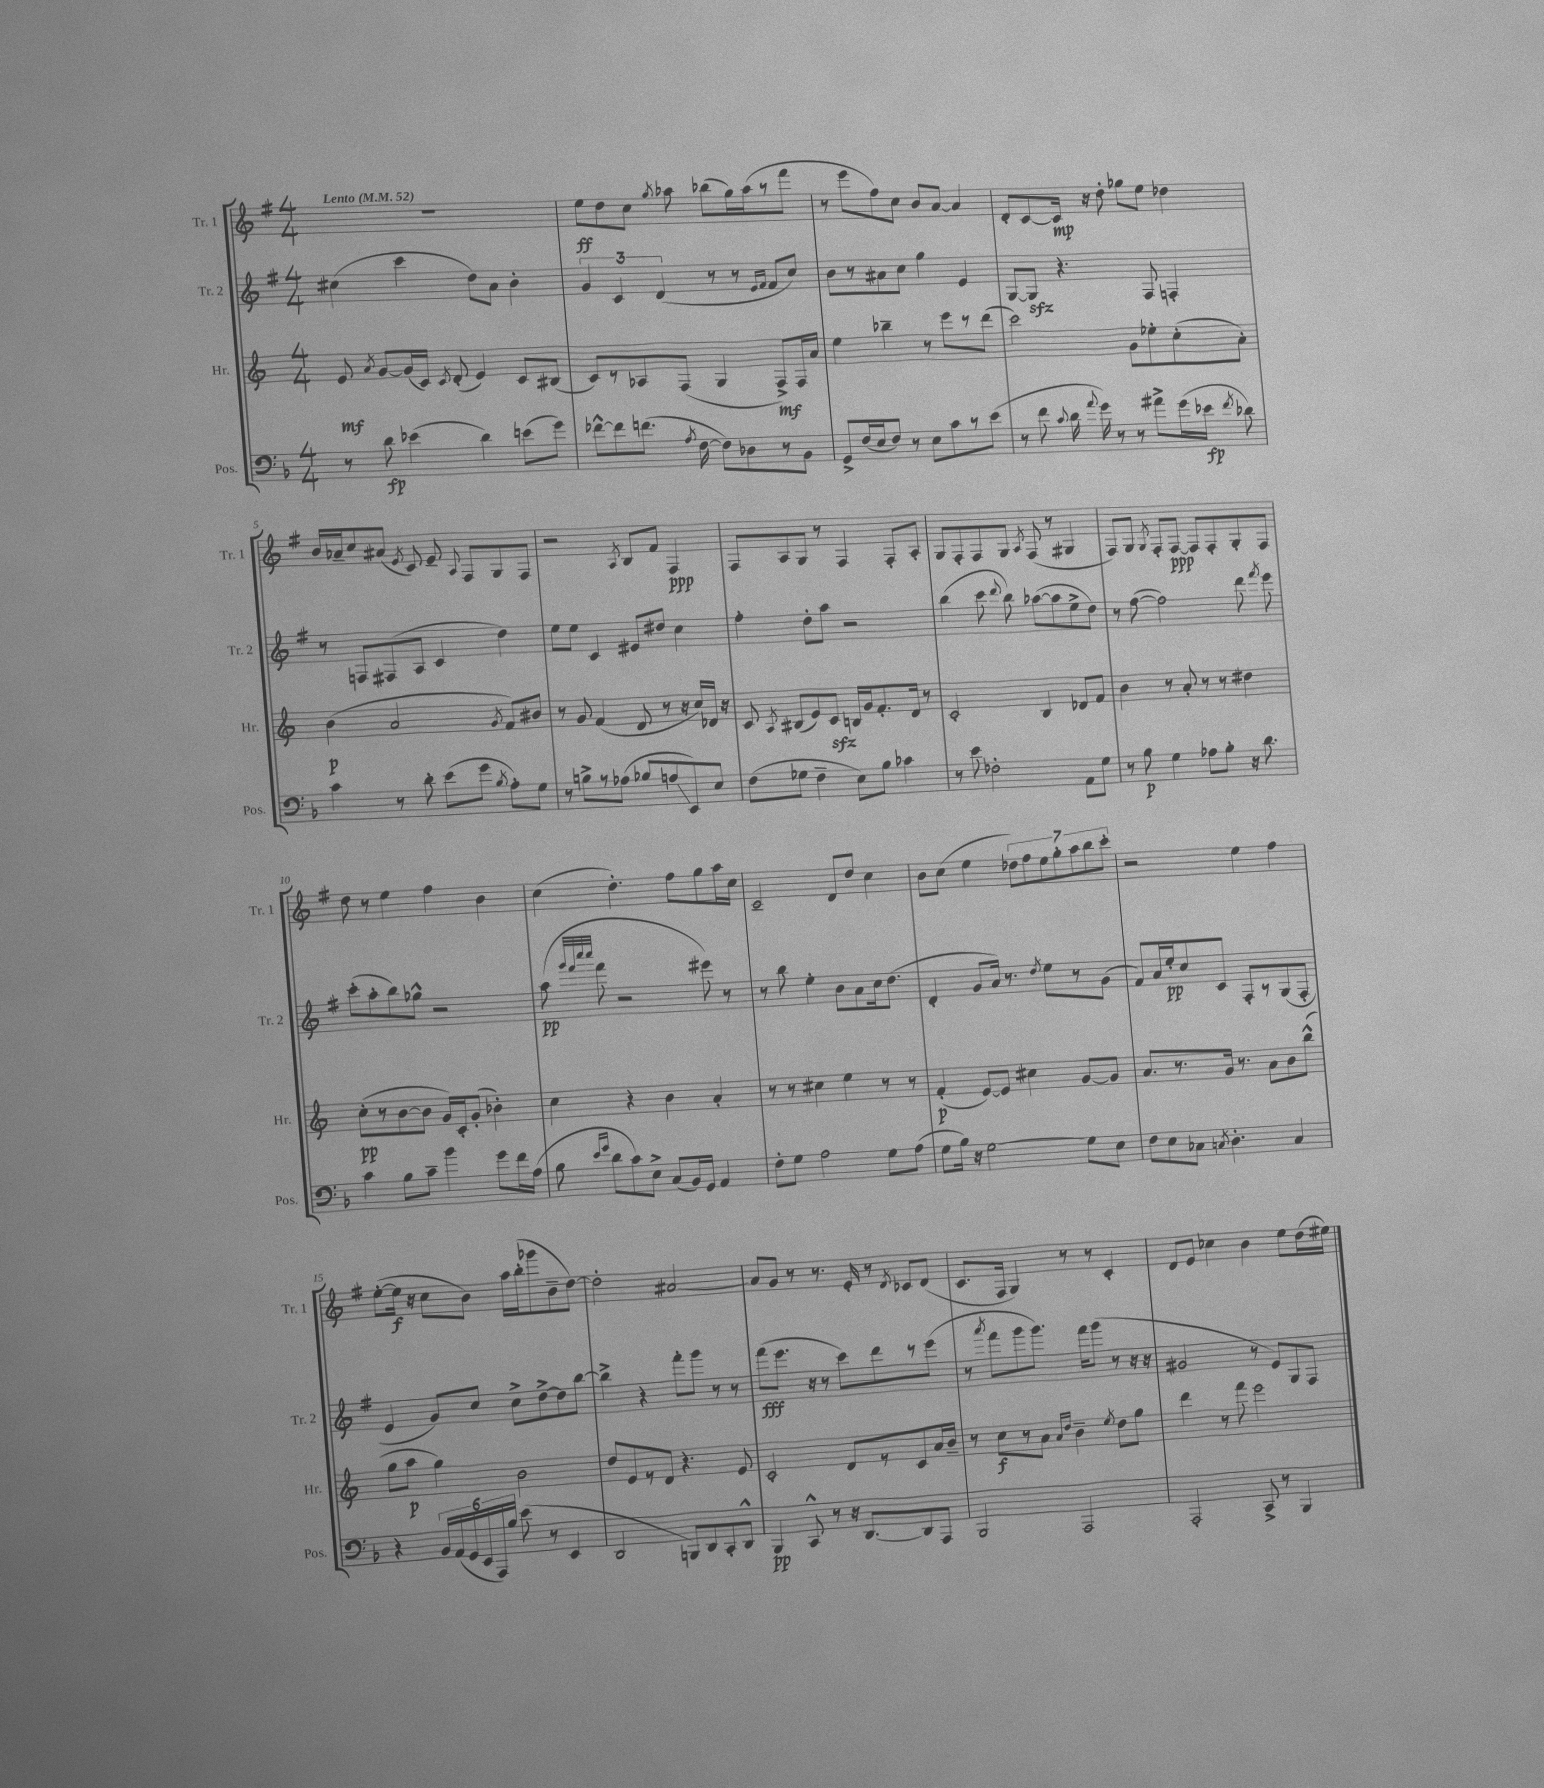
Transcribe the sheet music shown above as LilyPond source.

<<
\new StaffGroup <<
\new Staff = "s0" \with { instrumentName = "Tr. 1" shortInstrumentName = "Tr. 1" } {
    \clef treble \key g \major \numericTimeSignature \time 4/4 \tempo "Lento" 4 = 52
    \autoBeamOff R1 |
    e''8[\ff d''8 c''8] \acciaccatura { g''8 } aes''8 bes''8[( g''16) aes''16( r8 fis'''8] |
    r8 e'''8[ fis''8) c''8] b'8[ a'8]~ a'4 |
    d'8[-. c'8~ c'16]\mp r16 d''8-. ges''8[ e''8] des''4 |
    b'16[ aes'16-- c''8 ais'8]( \acciaccatura { e'8 } c'8) e'8-- \appoggiatura { a8 } fis8[ g8 fis8] |
    r2 \acciaccatura { a8 } b8[ fis'8] fis4\ppp |
    fis8[ a8 g8] r8 fis4 fis8[-. a8]-. |
    g8[ fis8-. fis8 g8] \acciaccatura { a8 } fis8( r8 gis4 |
    fis8[) g8] \acciaccatura { g8 } fis8[-. fis8]~\ppp fis8[ fis8-. g8-. fis8] |
    d''8 r8 e''4 fis''4 b'4 |
    c''4( d''4.-.) fis''8[ g''8 a''16 c''16] |
    c'2-- d'8[ d''8] c''4 |
    b'8[ c''8]( e''4 \tuplet 7/4 { des''8[) fis''8 e''8 g''8-. a''8 b''8 c'''8]-. } |
    r2 e''4 fis''4 |
    e''8[~-.( e''16]\f r16 c''8[ b'8]) a''16[ b''16-.( ges'''8 b'8-- d''8]~) |
    d''2-. ais'2~ |
    ais'8[ g'8] r8 r8. e'16-. r8 \acciaccatura { d'8 } ces'8[ d'8]( |
    c'8.[ fis16] g4) r8 r8 c'4-. |
    d'8[ e'8] ces''4 b'4 e''8[ d''16( eis''16]) \bar "|." |
}
\new Staff = "s1" \with { instrumentName = "Tr. 2" shortInstrumentName = "Tr. 2" } {
    \clef treble \key g \major \numericTimeSignature \time 4/4
    \autoBeamOff cis''4( c'''4 d''8[) a'8] b'4-. |
    \tuplet 3/2 { g'4 c'4 d'4( } r8 r8 \grace { e'16[ fis'16] } fis'8[ c''8]) |
    b'8[ r8 ais'8 c''8] g''4 e'4 |
    g8[~ g8]\sfz r4. fis8 f4-. |
    r8 f8[ fis8( a8] c'4 d''4) |
    e''8[ e''8] c'4 eis'8[ dis''8] c''4 |
    fis''4-. d''8[-. a''8] r2 |
    b''4( c'''8 \appoggiatura { d'''8 } b''8) aes''8[~( aes''8 e''8-> d''8]) |
    r8 fis''8~( fis''2) d'''8 \acciaccatura { fis'''8 } e'''8 |
    c'''8[-.( a''8-. b''8) ges''8]-^ r2 |
    a''8\pp( \grace { g'''32[ fis'''32 c''''32 c''''32] } fis'''8 r2 eis'''8) r8 |
    r8 b''8 e''4-. b'8[ a'8 c''16 d''8.]( |
    d'4-. g'8[ a'16]) r8. \acciaccatura { d''8 } e''8[ r8 g'8]( |
    fis'8[) a'16 e''16-.\pp c''8 c'8] fis8[-. r8 g8( fis8]-. |
    e'4 g'8[) c''8] c''8[-> d''8~-> d''8 b''8]~ |
    b''4-> r4 fis'''8[-. g'''8] r8 r8 |
    fis'''8[\fff( e'''8.] r16 r8 c'''8[) d'''8 r8 e'''8]( |
    r8 \acciaccatura { a'''8 } fis'''8[ g'''8 g'''8.]) fis'''16[ g'''8]( r8 r16 r16 |
    gis'2 r8 e'8[) g8 fis8] \bar "|." |
}
\new Staff = "s2" \with { instrumentName = "Hr." shortInstrumentName = "Hr." } {
    \clef treble \key c \major \numericTimeSignature \time 4/4
    \autoBeamOff e'8\mf \acciaccatura { a'8 } g'8[~ g'16( c'16]) \acciaccatura { c'8 } d'8-.( e'4) c'8[ bis8]( |
    c'8[) r8 aes8 f8]( g4 f8[->\mf) f16 a'16] |
    e''4 bes''4-- r8 e'''8[ r8 d'''8]( |
    c'''2) g'8[ ees''8-. c''8-.( a'8]-.) |
    b'4\p( a'2 \acciaccatura { g'8 } f'8[) bis'8] |
    r8 g'8 f'4( d'8 r8 r16 c''16[) des'16] r16 |
    c'8 \acciaccatura { a8 } bis8[( e'8) c'8]\sfz b16[ g'16 f'8.-. d'16] r8 |
    c'2-. b4 des'8[ f'8] |
    b'4 r8 a'8-. r8 r8 dis''4 |
    c''8[-.\pp( r8 b'8~ b'8] g'16[) c'16-. g'8]-.( bes'4-.) |
    c''4 r4 b'4 a'4-. |
    r8 r8 cis''4 e''4 r8 r8 |
    f'4-.\p( e'8[~) e'8] cis''4 g'8[~ g'8] |
    a'8.[ r8. g'16] r8. a'8[ b'8 b''8]-^( |
    g''8[ a''8]\p g''4) b'2 |
    d''8[ e'8 r8 d'8] r4. e'8 |
    c'2-. d'8[ r8 c'8 a'16 b'16]-- |
    r8 c''8[\f r8 a'8] \grace { a'16[ d''16] } b'4-- \acciaccatura { e''8 } d''8[ g''8] |
    d'''4 r8 f'''8 e'''2 \bar "|." |
}
\new Staff = "s3" \with { instrumentName = "Pos." shortInstrumentName = "Pos." } {
    \clef bass \key f \major \numericTimeSignature \time 4/4
    \autoBeamOff r8 d'8\fp ees'4( d'4) e'8[( g'8]) |
    fes'8[~-^ fes'8 f'8.]( \acciaccatura { a8 } f16~ f8[) des8 r8 bes,8] |
    g,8[-> f16( e16 f8]) r8 e8[ c'8 r8 e'8]( |
    r8 f'8 \appoggiatura { c'8 } d'16 \appoggiatura { a'8 } g'16) r8 r8 ais'8[-> g'16( ees'16]\fp \acciaccatura { f'8 } des'8) |
    c'4 r8 d'8-. e'8[( g'8] \acciaccatura { bes8 } a8[-.) g8] |
    r8 b8[-> r8 aes8]( bes8[ a8\glissando e,8) e8] |
    f8[( ges8] f4-- e8[) bes8] ces'4 |
    r8 e'8 fes2-. a,8[ g8] |
    r8 bes8\p g4 aes8[ bes8]-. r16 d'8. |
    c'4 bes8[ c'8]-- bes'4 g'8[ f'16 a16]( |
    bes8 \grace { e'16[ g'16] } d'8[ c'8) e8]-> c8[( bes,16) g,16] a,4 |
    f8[-. g8] a2 g8[ a8]( |
    g8[ bes16]) r16 g2~ g8[ e8] |
    f8[ e8 ces8] \acciaccatura { c8 } d4.-. c4 |
    r4 \tuplet 6/4 { bes,16[ a,16( g,16 e,16 a,,16) bes16] } e'8( r8 e,4 |
    d,2 b,,8[) d,8 c,8-. d,8]-^ |
    bes,,4\pp c,8-^ r8 r16 d,8.[~ d,8 a,,8] |
    bes,,2 a,,2 |
    a,,2-. c,8-> r8 bes,,4 \bar "|." |
}
>>
>>
